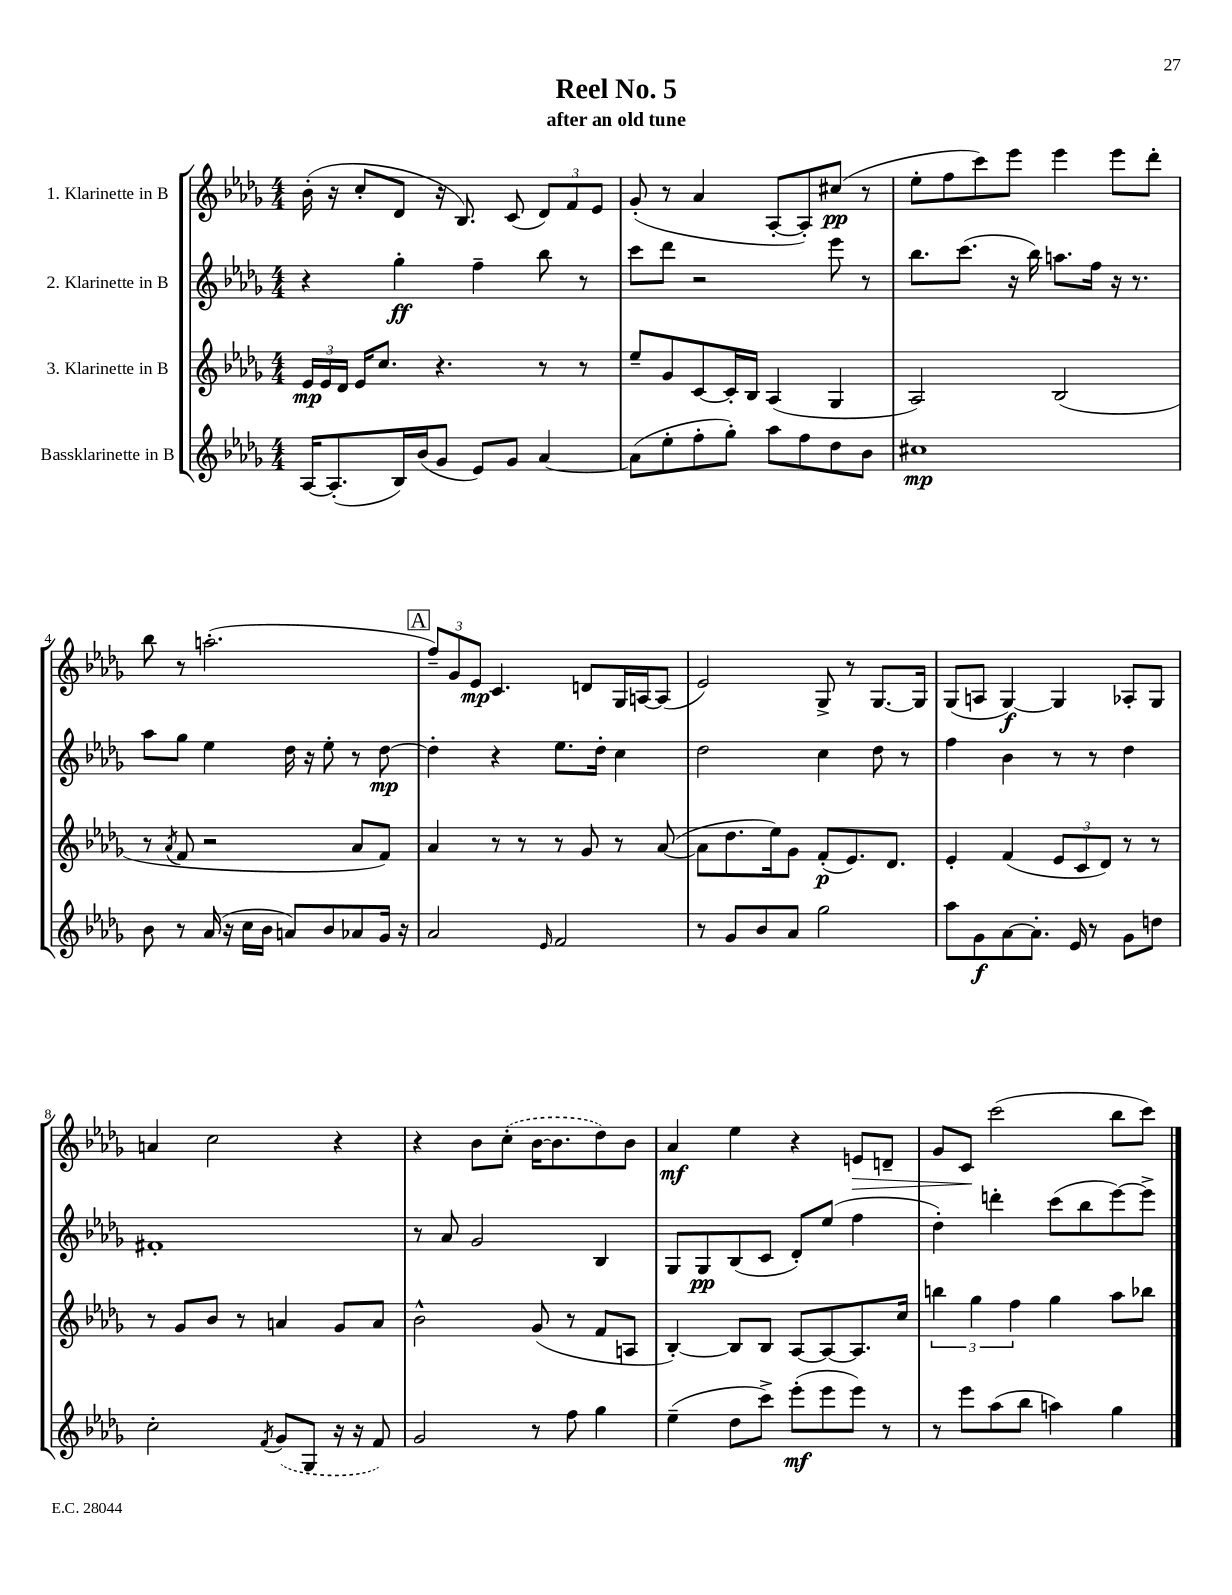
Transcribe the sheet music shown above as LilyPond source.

\header { title = "Reel No. 5" subtitle = "after an old tune" }
<<
\new StaffGroup <<
\new Staff = "s0" \with { instrumentName = "1. Klarinette in B" } {
    \clef treble \key des \major \numericTimeSignature \time 4/4
    \autoBeamOff bes'16-.( r16 c''8[-. des'8] r16 bes8.) c'8( \tuplet 3/2 { des'8[) f'8 ees'8] } |
    ges'8-.( r8 aes'4 aes8[~-. aes8-.) cis''8]\pp( r8 |
    ees''8[-. f''8 c'''8) ees'''8] ees'''4 ees'''8[ des'''8]-. |
    bes''8 r8 a''2.-.( |
    \mark \markup { \box "A" } \tuplet 3/2 { f''8[--) ges'8 ees'8]\mp } c'4. d'8[ ges16 a16~ a8]( |
    ees'2) ges8-> r8 ges8.[~ ges16] |
    ges8[( a8] ges4~\f) ges4 aes8[-. ges8] |
    a'4 c''2 r4 |
    r4 bes'8[ \once \slurDashed c''8]-.( bes'16[~ bes'8. des''8) bes'8] |
    aes'4\mf ees''4 r4 e'8[\> d'8]-- |
    ges'8[ c'8]\! c'''2( bes''8[ c'''8]) \bar "|." |
}
\new Staff = "s1" \with { instrumentName = "2. Klarinette in B" } {
    \clef treble \key des \major \numericTimeSignature \time 4/4
    \autoBeamOff r4 ges''4-.\ff f''4-- bes''8 r8 |
    c'''8[ des'''8] r2 ees'''8 r8 |
    bes''8.[ c'''8.]( r16 bes''16) a''8.[ f''16] r16 r8. |
    aes''8[ ges''8] ees''4 des''16 r16 ees''8-. r8 des''8~\mp |
    \mark \markup { \box "A" } des''4-. r4 ees''8.[ des''16]-. c''4 |
    des''2 c''4 des''8 r8 |
    f''4 bes'4 r8 r8 des''4 |
    fis'1-. |
    r8 aes'8 ges'2 bes4 |
    ges8[ ges8\pp bes8( c'8] des'8[-.) ees''8]( f''4 |
    des''4-.) d'''4-. c'''8[( bes''8 ees'''8~) ees'''8]-> \bar "|." |
}
\new Staff = "s2" \with { instrumentName = "3. Klarinette in B" } {
    \clef treble \key des \major \numericTimeSignature \time 4/4
    \autoBeamOff \tuplet 3/2 { ees'16[\mp ees'16 des'16] } ees'16[ c''8.] r4. r8 r8 |
    ees''8[-- ges'8 c'8~ c'16-. bes16] aes4( ges4 |
    aes2) bes2( |
    r8 \acciaccatura { aes'8 } f'8 r2 aes'8[ f'8]) |
    \mark \markup { \box "A" } aes'4 r8 r8 r8 ges'8 r8 aes'8~( |
    aes'8[ des''8. ees''16) ges'8] f'8[-.\p( ees'8.) des'8.] |
    ees'4-. f'4( \tuplet 3/2 { ees'8[ c'8 des'8]) } r8 r8 |
    r8 ges'8[ bes'8] r8 a'4 ges'8[ a'8] |
    bes'2-^ ges'8( r8 f'8[ a8] |
    bes4~-.) bes8[ bes8] aes8[~ aes8~ aes8. c''16] |
    \tuplet 3/2 { b''4 ges''4 f''4 } ges''4 aes''8[ bes''8] \bar "|." |
}
\new Staff = "s3" \with { instrumentName = "Bassklarinette in B" } {
    \clef treble \key des \major \numericTimeSignature \time 4/4
    \autoBeamOff aes16[~ aes8.-.( bes16) bes'16( ges'8] ees'8[) ges'8] aes'4~ |
    aes'8[( ees''8-. f''8-. ges''8]-.) aes''8[ f''8 des''8 bes'8] |
    cis''1\mp |
    bes'8 r8 aes'16( r16 c''16[ bes'16] a'8[) bes'8 aes'8 ges'16] r16 |
    \mark \markup { \box "A" } aes'2 \grace { ees'16 } f'2 |
    r8 ges'8[ bes'8 aes'8] ges''2 |
    aes''8[ ges'8\f aes'8~ aes'8.]-. ees'16 r8 ges'8[ d''8] |
    c''2-. \acciaccatura { f'8 } \once \slurDashed ges'8[( ges8] r16 r16 f'8) |
    ges'2 r8 f''8 ges''4 |
    ees''4--( des''8[ c'''8]->) ees'''8[-.\mf( ees'''8 ees'''8]) r8 |
    r8 ees'''8[ aes''8( bes''8] a''4) ges''4 \bar "|." |
}
>>
>>
